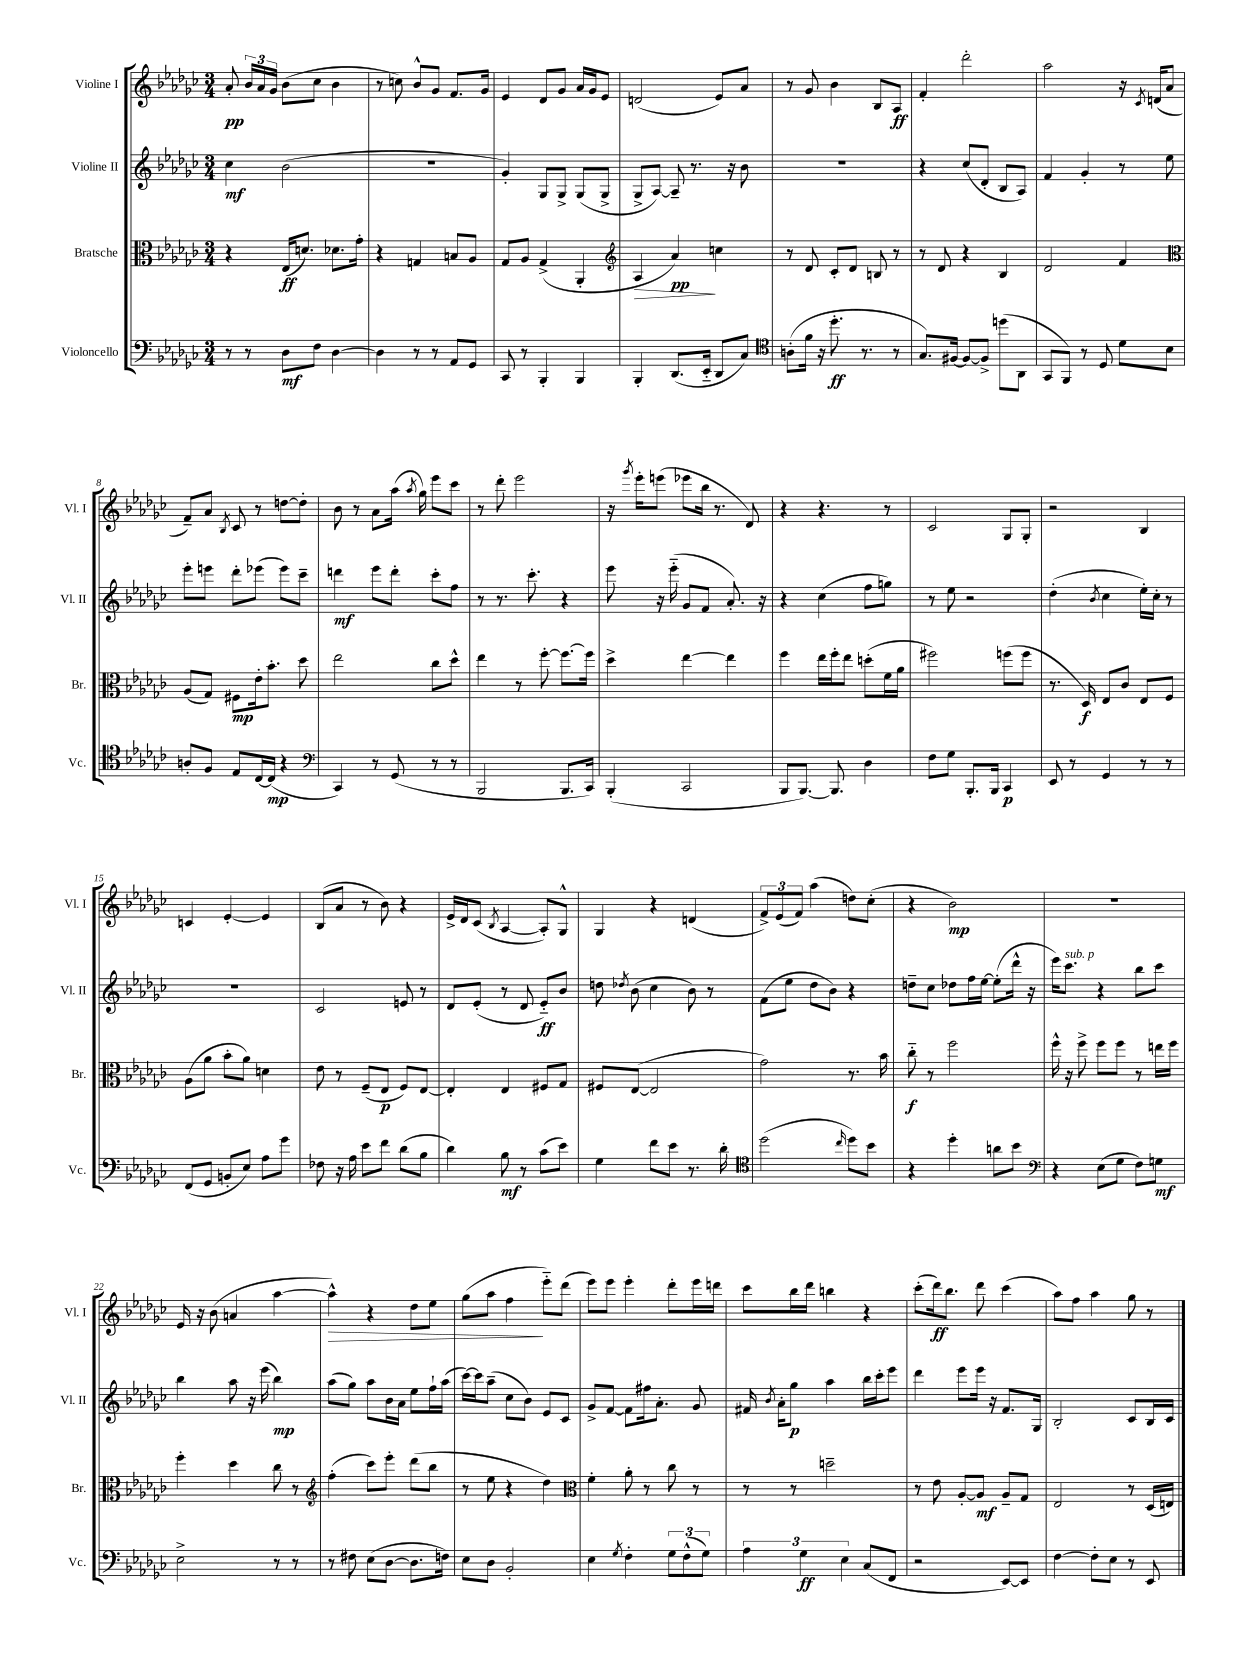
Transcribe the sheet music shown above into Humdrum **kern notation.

**kern	**kern	**kern	**kern
*staff4	*staff3	*staff2	*staff1
*clefF4	*clefC3	*clefG2	*clefG2
*k[b-e-a-d-g-c-]	*k[b-e-a-d-g-c-]	*k[b-e-a-d-g-c-]	*k[b-e-a-d-g-c-]
*M3/4	*M3/4	*M3/4	*M3/4
8r	4r	4cc-	8a-'
8r	.	.	24b-
.	.	.	24a-
.	.	.	24g-
8D-	(16E-	(2b-	(8b-
.	8.d)	.	.
8F	.	.	8cc-
[4D-	8.d-	.	4b-
.	16g-'	.	.
=	=	=	=
4D-]	4r	2.r	8r
.	.	.	8cc)
8r	4G	.	8b-^^
8r	.	.	8g-
8AA-	8B	.	8.f
8GG-	8A-	.	.
.	.	.	16g-
=	=	=	=
8CC-	8G-	4g-')	4e-
8r	8A-	.	.
4BBB-'	(4G-^	8G-	8d-
.	.	8G-^	8g-
4BBB-	4AA-'	(8G-	16a-
.	.	.	16g-
.	.	8G-^	8e-
=	=	=	=
*	*clefG2	*	*
4BBB-'	4A-	8G-^	(2d
.	.	[8A-)	.
(8.DD-	4a-)	8A-~]	.
.	.	8.r	.
16EE-'~	.	.	.
8DD-	4cc	.	8e-)
.	.	16r	.
8C-)	.	8b-	8a-
=	=	=	=
*clefC4	*	*	*
(8A'	8r	2.r	8r
16f	8d-	.	8g-
16r	.	.	.
8.dd-'	8c-'	.	4b-
.	8d-	.	.
8.r	.	.	.
.	8B	.	8B-
8r	8r	.	8A-
=	=	=	=
8.G-)	8r	4r	4f'
.	8d-	.	.
[16F#	.	.	.
8F#_	4r	(8cc-	2ddd-'
8F#^]	.	8d-'	.
(8dd	4B-	8B-	.
8AA-	.	8A-)	.
=	=	=	=
8GG-	2d-	4f	2aa-
8FF)	.	.	.
8r	.	4g-'	.
8D-	.	.	.
8d-	4f	8r	16r
.	.	.	8qc-
.	.	.	(16d
8B-	.	8ee-	8a-
=	=	=	=
*	*clefC3	*	*
8A'	(8A-	8eee-'	8f~)
8F	8G-)	8eee	8a-
.	.	.	8qB-
8E-	8F#	8ddd-'	8c-
[16C-	16e-'	(8eee-	8r
(16C-]	8.b-'	.	.
4r	.	8eee-)	[8dd
.	8dd-	8ccc-~	8dd']
=	=	=	=
*clefF4	*	*	*
4CC-)	2ee-	4ddd	8b-
.	.	.	8r
8r	.	8eee-	8a-
(8GG-	.	8ddd'	(16aa-
.	.	.	8qaa-
.	.	.	16gg-)
8r	8cc-	8ccc-'	8eee-
8r	8dd-^^	8ff	8ccc-
=	=	=	=
2BBB-	4ee-	8r	8r
.	.	8.r	8ddd-'
.	8r	.	2eee-
.	.	8.ccc-'	.
.	[8ff'	.	.
8.BBB-	8.ff_	4r	.
16CC-)	16ff]	.	.
=	=	=	=
(4BBB-'	4dd-^	8eee-	16r
.	.	.	8qggg-
.	.	.	16eee-'
.	.	16r	(8eee
.	.	(16eee-'~	.
2CC-	[4ee-	8g-	8eee-
.	.	8f	16bb-
.	.	.	8.r
.	4ee-]	8.a-')	.
.	.	.	8d-)
.	.	16r	.
=	=	=	=
8BBB-	4ff	4r	4r
[8.BBB-)	.	.	.
.	16ee-	(4cc-	4.r
8.BBB-]	16ff'	.	.
.	8ee-	.	.
4D-	(8dd'	8ff	.
.	16f	8gg)	8r
.	16a-	.	.
=	=	=	=
8F	2ff#)	8r	2c-
8G-	.	8ee-	.
8.BBB-'	.	2r	.
16BBB-	.	.	.
4CC-	(8ff	.	8G-
.	8ff	.	8G-'
=	=	=	=
8EE-	8.r	(4dd-'	2r
8r	.	.	.
.	16D-)	.	.
.	.	8qb-	.
4GG-	8E-	4cc-	.
.	8c-	.	.
8r	8E-	16ee-')	4B-
.	.	16cc-'	.
8r	8F	8r	.
=	=	=	=
(8FF	(8A-	2.r	4c
8GG-	8a-	.	.
8BB'	8b-'	.	[4e-'
8E-)	8a-)	.	.
8A-	4d	.	4e-]
8g-	.	.	.
=	=	=	=
8F-	8e-	2c-	(8B-
16r	8r	.	8a-
16A-	.	.	.
8e-	(8F~	.	8r
8f	8E-	.	8b-)
(8d-	8F)	8e	4r
8B-	[8E-	8r	.
=	=	=	=
4d-)	4E-']	8d-	16e-^
.	.	.	16d-
.	.	(8e-'	(8c-
.	.	.	8qB-
8B-	4E-	8r	[4A-
8r	.	8d-	.
(8c-	8F#	8e-'~)	8A-'])
8e-)	8G-	8b-	8G-^^
=	=	=	=
4G-	8F#	8dd	4G-
.	.	8qdd-	.
.	([8E-	(8b-	.
8f	2E-]	4cc-	4r
8e-	.	.	.
8.r	.	8b-)	(4d
.	.	8r	.
16d-'	.	.	.
=	=	=	=
*clefC4	*	*	*
(2dd-	2g-)	(8f	12f^)
.	.	.	(12e-
.	.	8ee-	.
.	.	.	12f)
.	.	8dd-	(4aa-
.	.	8b-)	.
16qqcc-	.	.	.
8dd-)	8.r	4r	8dd)
8b-	.	.	(8cc-'
.	16b-	.	.
=	=	=	=
4r	8cc-'~	8dd~	4r
.	8r	8cc-	.
4dd-'	2ff	8dd-	2b-)
.	.	16ff	.
.	.	[16ee-	.
8a	.	(8ee-']	.
8b-	.	16ddd-^^	.
.	.	16r	.
=	=	=	=
*clefF4	*	*	*
4r	16ff^^	16eee-)	2.r
.	16r	8.ccc-	.
.	8ff^	.	.
(8E-	8ff	4r	.
8G-	8ff	.	.
8F)	8r	8bb-	.
8G	16ee	8ccc-	.
.	16ff	.	.
=	=	=	=
2E-^	4ff'	4bb-	16e-
.	.	.	16r
.	.	.	(8b-
.	4dd-	8aa-	4a
.	.	16r	.
.	.	(16eee-	.
8r	8cc-	4bb-)	[4aa-
8r	8r	.	.
=	=	=	=
*	*clefG2	*	*
8r	(4ff'	(8aa-	4aa-^^])
8F#	.	8gg-)	.
(8E-	8ccc-)	8aa-	4r
[8D-	8eee-'	16b-	.
.	.	16a-	.
8.D-]	(8ddd-	8ee-	8dd-
.	8bb-	16ff`	8ee-
16F)	.	(16aa-	.
=	=	=	=
8E-	8r	[16ccc-)	(8gg-
.	.	16ccc-]	.
8D-	8ee-	(8aa-~	8aa-
2BB-'	4r	8cc-	4ff
.	.	8b-)	.
.	4dd-)	8e-	8eee-'~)
.	.	8c-	(8ddd-
=	=	=	=
*	*clefC3	*	*
4E-	4f'	8g-^	8eee-)
.	.	[8f	8eee-
8qG-	.	.	.
4F'	8a-'	8f]	4eee-'
.	8r	16ff#	.
.	.	8.a-'	.
12G-	8cc-	.	8ddd-'
(12F^^	.	.	.
.	8r	8g-	16eee-
12G-)	.	.	.
.	.	.	16ddd
=	=	=	=
6A-	8r	16f#	8ccc-
.	.	8qb-	.
.	.	16a-'	.
.	8r	8gg-	16bb-
6G-	.	.	.
.	.	.	16ddd-
.	2dd~	4aa-	4bb
6E-	.	.	.
(8C-	.	16bb-	4r
.	.	16ccc-'	.
8FF	.	8eee-	.
=	=	=	=
2r	8r	4ddd-	(8ccc-'
.	8e-	.	16ddd-)
.	.	.	8.bb-
.	[8A-'	8eee-	.
.	8A-]	16eee-	8ddd-
.	.	16r	.
[8EE-)	8A-~	8.f	(4ccc-
8EE-]	8G-	.	.
.	.	16G-	.
=	=	=	=
[4F	2E-	2B-'	8aa-)
.	.	.	8ff
8F']	.	.	4aa-
8E-	.	.	.
8r	8r	8c-	8gg-
8EE-	(16D-	16B-	8r
.	16E)	16c-	.
==	==	==	==
*-	*-	*-	*-
